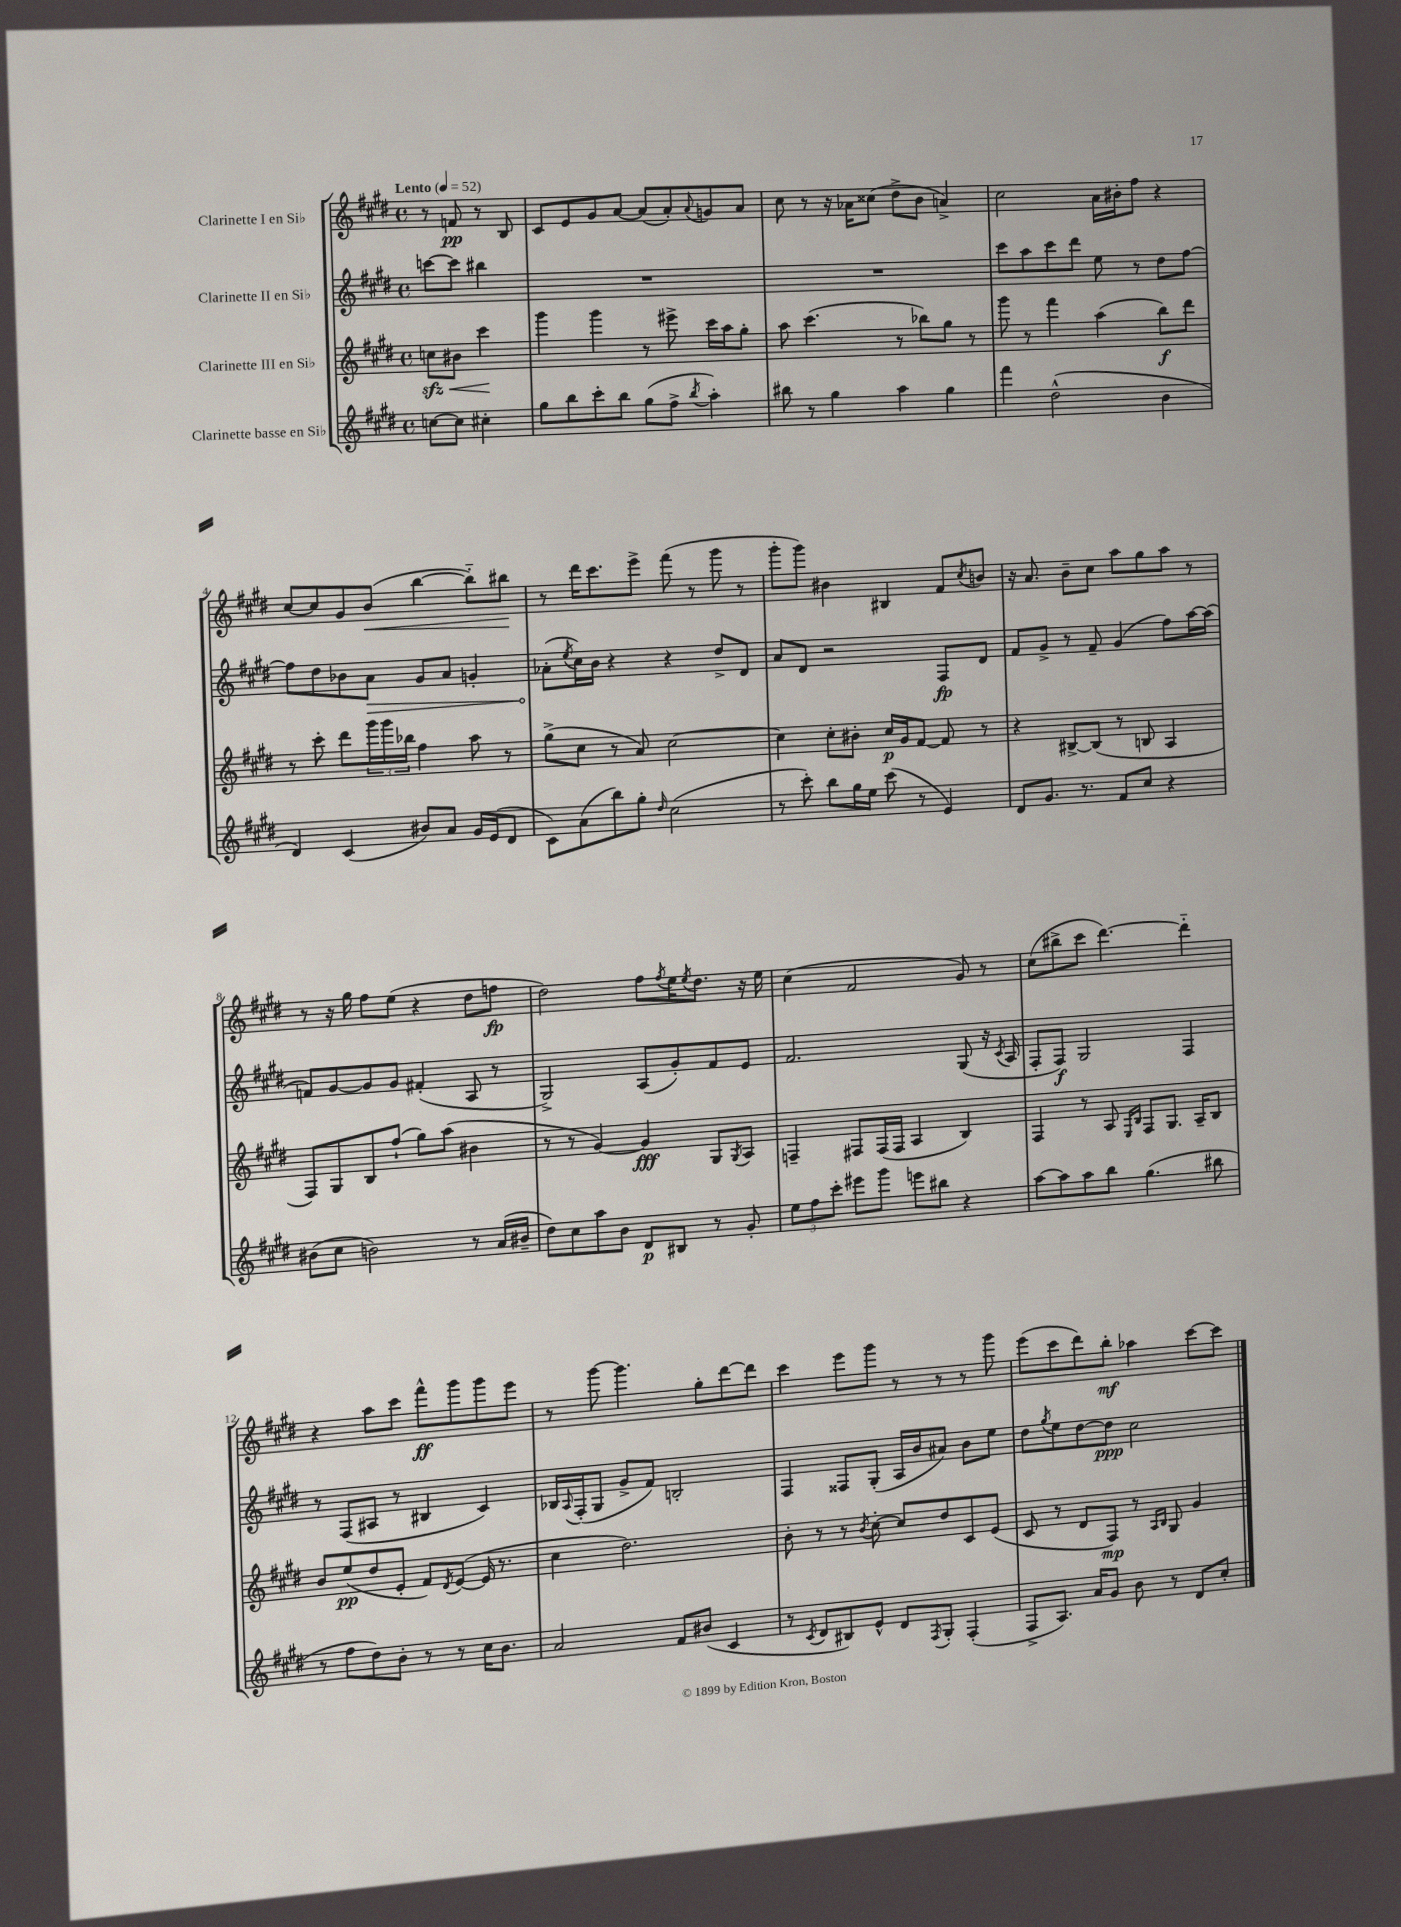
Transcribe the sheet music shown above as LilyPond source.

<<
\new StaffGroup <<
\new Staff = "s0" \with { instrumentName = "Clarinette I en Sib" } {
    \clef treble \key e \major \defaultTimeSignature \time 4/4 \partial 2 \tempo "Lento" 4 = 52
    r8 f'8\pp r8 b8 |
    cis'8 e'8 gis'8 a'8~ a'8( a'8-.) \appoggiatura { a'8 } g'8 a'8 |
    cis''8 r8 r16 aes'16 cisis''8( dis''8-> b'8 a'4->) |
    cis''2 a'16 bis'16-. fis''8 r4 |
    cis''8~ cis''8 gis'8 b'8\<( b''4~ b''8-_) bis''8\! |
    r8 dis'''16 cis'''8. e'''8-> fis'''8( r8 gis'''8 r8 |
    gis'''8-. gis'''8) bis'4 bis4 fis'8 \acciaccatura { cis''8 } b'8 |
    r16 a'8. b'8-- cis''8 a''8 gis''8 a''8 r8 |
    r8 r16 gis''16 fis''8 e''8( r4 dis''8 f''8\fp |
    dis''2) fis''8 \acciaccatura { fis''8 } e''16 \acciaccatura { e''8 } dis''8. r16 e''16 |
    cis''4( fis'2 gis'8) r8 |
    cis''8( bis''8-> cis'''8 dis'''4.~) dis'''4-_ |
    r4 a''8 cis'''8 fis'''8-^\ff gis'''8 gis'''8 e'''8 |
    r8 gis'''8~ gis'''4. gis''8-. dis'''8~ dis'''8 |
    cis'''4 e'''8 gis'''8 r8 r8 r8 gis'''8 |
    e'''8( cis'''8 dis'''8) b''8-.\mf aes''4 cis'''8~ cis'''8 \bar "|." |
}
\new Staff = "s1" \with { instrumentName = "Clarinette II en Sib" } {
    \clef treble \key e \major \defaultTimeSignature \time 4/4 \partial 2
    c'''8~ c'''8 bis''4 |
    R1 |
    R1 |
    cis'''8 a''8 cis'''8 dis'''8 e''8 r8 dis''8 fis''8~ |
    fis''8 dis''8 bes'8 \once \override Hairpin.circled-tip = ##t a'8\> gis'8 a'8 g'4-. |
    aes'8-.\!( \acciaccatura { e''8 } cis''16) b'16 r4 r4 dis''8-> dis'8 |
    a'8 dis'8 r2 fis8\fp dis'8 |
    fis'8 gis'8-> r8 fis'8-- gis'4( fis''8) a''16~ a''16( |
    f'8) gis'8~ gis'8 gis'8 fis'4-.( a8 r8 |
    gis2->) a8( gis'8-.) fis'8 e'8 |
    fis'2. gis8( r16 \acciaccatura { cis'8 } a16 |
    fis8-. fis8\f) gis2 fis4 |
    r8 fis8( ais8 r8 bis4 cis'4) |
    bes16 \appoggiatura { a8 } fis16-.( gis8 gis'8-> fis'8) b2-. |
    fis4 fisis8 gis8-.( a16 b'16 ais'8) b'8 e''8 |
    dis''8 \acciaccatura { gis''8 } e''8 dis''8~ dis''8\ppp cis''2 \bar "|." |
}
\new Staff = "s2" \with { instrumentName = "Clarinette III en Sib" } {
    \clef treble \key e \major \defaultTimeSignature \time 4/4 \partial 2
    c''8\sfz\< bis'8 cis'''4\! |
    gis'''4 gis'''4 r8 eis'''8-> cis'''16 a''16 gis''8-. |
    a''8 cis'''4.( r8 bes''8) gis''8 r8 |
    gis'''8 r8 fis'''4 a''4( b''8\f) dis'''8 |
    r8 cis'''8-. dis'''8 \tuplet 3/2 { gis'''16 gis'''16 bes''16 } fis''4 a''8 r8 |
    gis''8->( cis''8 r8 a'8) cis''2~ |
    cis''4 cis''8-. bis'8-. cis''16\p gis'16 fis'8~ fis'8 r8 |
    r4 bis8~-> bis8( r8 b8 a4 |
    fis8) gis8 b8 fis''8-!( gis''8) a''8( bis'4 |
    r8 r8 gis'4~) gis'4\fff gis8 \acciaccatura { gis8 } a8 |
    f4-- fis8 fis16( fis16 a4 b4) |
    fis4 r8 a8 \grace { e16 b16 } fis8 gis8. a16-- b8 |
    b'8 e''8\pp( dis''8 e'8-. fis'8) \acciaccatura { dis'8 } e'8~( e'16 r8. |
    cis''4 dis''2.) |
    b'8-. r8 r8 \acciaccatura { b'8 } cis''8~-. cis''8 dis''8 cis'8 e'8( |
    cis'8 r8 dis'8 fis8\mp) r8 \grace { a16 b16 } gis8 gis'4 \bar "|." |
}
\new Staff = "s3" \with { instrumentName = "Clarinette basse en Sib" } {
    \clef treble \key e \major \defaultTimeSignature \time 4/4 \partial 2
    c''8~ c''8 cis''4-. |
    gis''8 b''8 cis'''8-. b''8 gis''8( fis''8-> \acciaccatura { b''8 } a''4-.) |
    bis''8 r8 gis''4 a''4 gis''4 |
    fis'''4 dis''2-^( b'4 |
    dis'4) cis'4( bis'8) a'8 gis'16 e'16( dis'8 |
    cis'8) a'8( b''8) gis''8-. \grace { dis''16 } cis''2( |
    r8 cis'''8-.) b''8 gis''16 e''16 cis'''8( r8 e'4) |
    dis'8 gis'8. r8. fis'8 cis''8 r4 |
    bis'8( cis''8 b'2) r8 a'16( bis'16-- |
    dis''8) cis''8 a''8 b'8 dis'8\p bis8 r8 gis'8-. |
    \tuplet 3/2 { e''8 fis''8 cis'''8-. } eis'''8 gis'''8 e'''8 bis''8 r4 |
    a''8~ a''8 a''8 b''8 gis''4.( bis''8 |
    r8 fis''8 dis''8) b'8-. r8 r8 cis''16 b'8. |
    a'2 fis'8 bis'8( cis'4 |
    r8 \acciaccatura { cis'8 } dis'8 bis8) e'8-^ dis'8 \acciaccatura { fis8 } gis8-. fis4-.( |
    fis8-> a8.) a'16 gis'8 b'8 r8 dis'8 cis''8-. \bar "|." |
}
>>
>>
